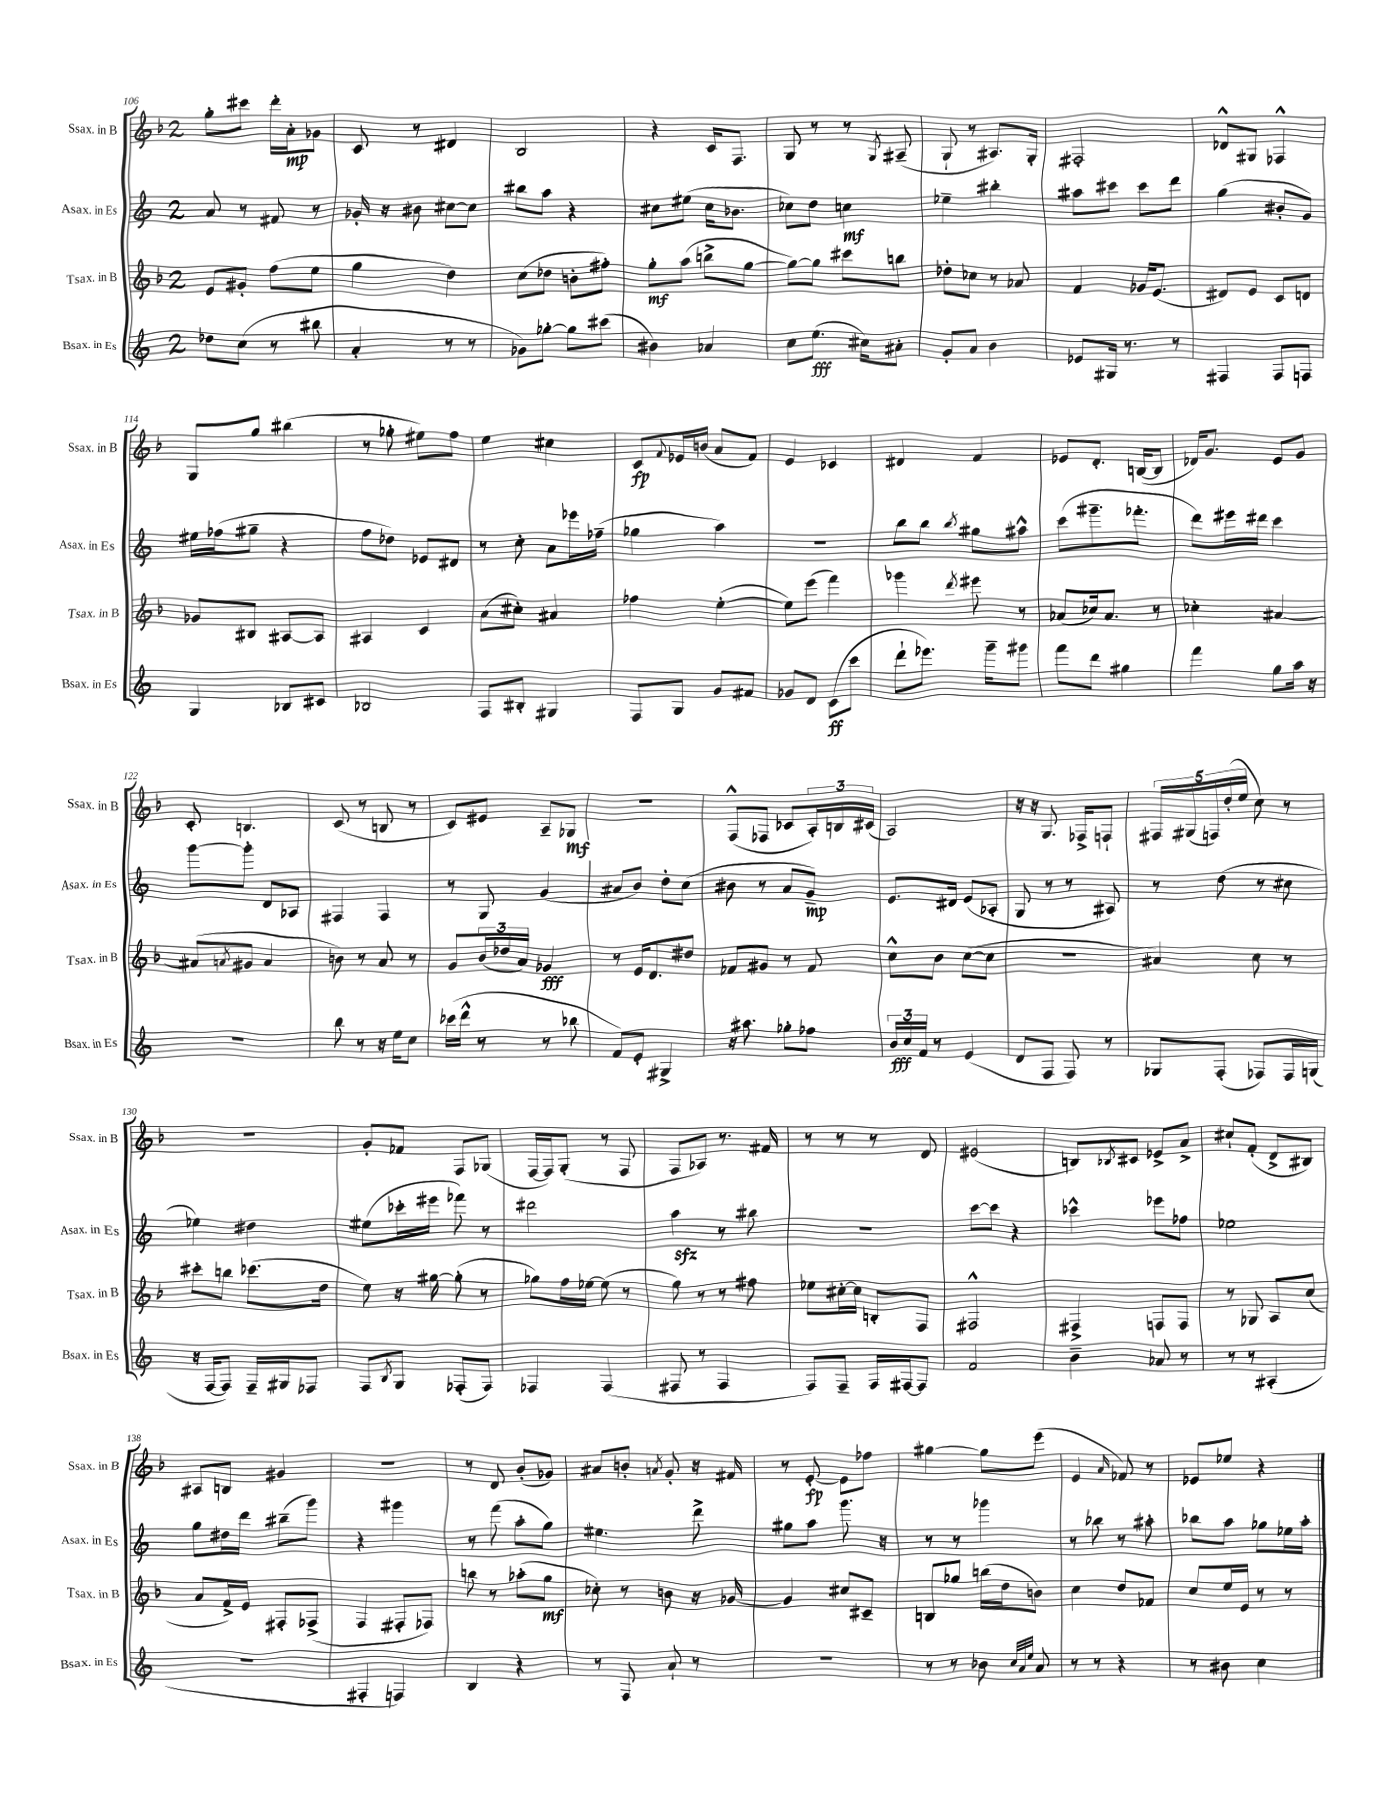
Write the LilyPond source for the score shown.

<<
\new StaffGroup <<
\new Staff = "s0" \with { instrumentName = "Ssax. in B" shortInstrumentName = "Ssax. in B" } {
    \clef treble \key f \major \once \override Staff.TimeSignature.style = #'single-digit \time 2/4
    g''8-. cis'''8 d'''16-. a'16-.\mp ges'8 |
    c'8 r8 dis'4 |
    bes2 |
    r4 c'16 f8. |
    g8 r8 r8 \acciaccatura { g8 } ais8--( |
    g8-! r8 ais8.) g16-. |
    fis2-. |
    des'8-^ gis8 fes4-^ |
    g8 g''8 bis''4( |
    r8 ges''8-. eis''8) f''8 |
    e''4 cis''4 |
    c'8\fp \appoggiatura { f'8 } ees'16 b'16( a'8 f'8) |
    e'4 ces'4 |
    dis'4 f'4 |
    ees'8 d'8.-. b16~( b8 |
    des'16) g'8. e'8 g'8 |
    c'8-. b4. |
    c'8( r8 b8 r8 |
    c'8) eis'8 a8-- ges8\mf |
    r2 |
    f8-^( fes8 ces'8 \tuplet 3/2 { a16-.) b16 cis'16( } |
    a2) |
    r16 r16 g8. fes16-> f8-! |
    \tuplet 5/4 { fis16 gis16( f16) d''16-.( e''16 } c''8) r8 |
    R2 |
    g'8-. fes'8 f8 ges8( |
    f16~ f16) g8-.( r8 f8 |
    f8 aes8) r8. fis'16 |
    r8 r8 r8 d'8 |
    eis'2( |
    b8) \acciaccatura { bes8 } cis'8 ees'8-> a'8-> |
    cis''8-! f'8-.( d'8-> bis8) |
    ais8 b8 gis'4 |
    r2 |
    r8 d'8 bes'8-.( ges'8) |
    ais'8 b'8-. \acciaccatura { a'8 } g'8-. r16 fis'16 |
    r8 e'8~-.\fp e'8 fes''8 |
    gis''4~ gis''8 e'''8( |
    e'4 \grace { a'16 } fes'8) r8 |
    ees'8 ees''8 r4 \bar "|." |
}
\new Staff = "s1" \with { instrumentName = "Asax. in Es" shortInstrumentName = "Asax. in Es" } {
    \clef treble \key c \major \once \override Staff.TimeSignature.style = #'single-digit \time 2/4
    a'8 r8 fis'8 r8 |
    ges'16-. r16 bis'8 cis''8~ cis''8 |
    bis''8 a''8 r4 |
    cis''8 eis''8( cis''16 bes'8. |
    ces''8) d''8 c''4\mf |
    ees''4-- bis''4-. |
    ais''8 cis'''8 cis'''8 d'''8 |
    g''4( bis'8-. g'8) |
    eis''16 fes''16( gis''8-- r4 |
    f''8 des''8) ees'8 dis'8 |
    r8 c''8-. a'8 ees'''16 fes''16--( |
    ges''4 a''4) |
    R2 |
    b''8 b''8 \acciaccatura { b''8 } gis''8 ais''8-^ |
    c'''8( gis'''8.-- fes'''8.-. |
    d'''8) eis'''16 dis'''16 c'''4 |
    g'''8~ g'''8-. d'8 aes8 |
    fis4 fis4 |
    r8 g8 g'4( |
    ais'8 b'8) d''8-. c''8( |
    bis'8 r8 a'8 g'8--\mp) |
    e'8. dis'16 e'8( aes8-. |
    g8 r8 r8 ais8) |
    r8 d''8( r8 cis''8 |
    ees''4) dis''4 |
    eis''8( ces'''16-. eis'''16 fes'''8) r8 |
    dis'''2 |
    a''4\sfz r8 bis''8 |
    r2 |
    c'''8~ c'''8 r4 |
    ces'''4-^ ees'''8 fes''8 |
    ees''2 |
    g''8 dis''16 d'''16 bis''8--( g'''8) |
    r4 gis'''4 |
    r8 f'''8( a''8-. g''8) |
    eis''4. d'''8-> |
    gis''8 a''8 g'''8. r16 |
    r8 r8 ges'''4 |
    r8 bes''8 r8 ais''8-. |
    bes''8 a''8 ges''8 ees''16 a''16-. \bar "|." |
}
\new Staff = "s2" \with { instrumentName = "Tsax. in B" shortInstrumentName = "Tsax. in B" } {
    \clef treble \key f \major \once \override Staff.TimeSignature.style = #'single-digit \time 2/4
    e'8 gis'8-. f''8( e''8 |
    g''4 d''4) |
    c''8( des''8 b'8-. fis''8-.) |
    g''8-.\mf a''8( b''8-> g''8~ |
    g''8~) g''8 cis'''8 b''8 |
    des''8-. ces''8 r8 aes'8 |
    f'4 ges'16 e'8.( |
    dis'8) e'8 c'8 d'8 |
    ges'8 bis8 ais8~ ais8 |
    ais4 c'4 |
    a'8( cis''8-.) ais'4 |
    fes''4 e''4~-.( |
    e''8) e'''8( f'''4) |
    ges'''4 \acciaccatura { d'''8 } eis'''8 r8 |
    aes'8( ces''16) aes'8. r8 |
    ces''4-. ais'4~ |
    ais'8( \acciaccatura { a'8 } gis'8 a'4 |
    b'8) r8 a'8 r8 |
    g'8 \tuplet 3/2 { bes'16( des''16 a'16) } ges'4\fff |
    r8 e'16 d'8. dis''8 |
    fes'8 gis'8 r8 fes'8 |
    c''8-^ bes'8 c''8~( c''8 |
    R2 |
    ais'4) c''8 r8 |
    cis'''8-. b''8 ces'''8.( d''16 |
    e''8) r16 gis''16~ gis''8-.( r8 |
    ges''8) f''16 ees''16~ ees''8( r8 |
    g''8) r8 r8 fis''8 |
    ees''8 cis''16~-. cis''16 b8-. f8 |
    fis2-^ |
    fis4-> f8 f8 |
    r8 ges8 a8 c''8( |
    a'8 f'16->) e'16 fis8-. fes8->( |
    f4 fis8-. fes8) |
    b''8 r8 aes''8-.( g''8\mf |
    ces''8-.) r8 b'8 r16 ges'16~ |
    ges'4 cis''8 cis'8-- |
    b8 ges''8 b''16( d''16 b'8) |
    c''4 d''8 fes'8 |
    c''8 e''16 e'16 r8 r8 \bar "|." |
}
\new Staff = "s3" \with { instrumentName = "Bsax. in Es" shortInstrumentName = "Bsax. in Es" } {
    \clef treble \key c \major \once \override Staff.TimeSignature.style = #'single-digit \time 2/4
    des''8 c''8( r8 bis''8 |
    a'4-. r8 r8 |
    ges'8) ges''8~-. ges''8 cis'''8( |
    bis'4) aes'4 |
    c''8 e''8.\fff( cis''16) ais'8-. |
    g'8-. a'8 b'4 |
    ees'8 gis16 r8. r8 |
    fis4 fis8 f8 |
    g4 bes8 cis'8 |
    bes2 |
    f8 bis8-. gis4 |
    f8 g8 g'8 fis'8 |
    ges'8 d'8 c'8\ff( c'''8 |
    d'''8-! ees'''8.) g'''16-- gis'''8 |
    f'''8 d'''8 gis''4 |
    f'''4 g''8 a''16 r16 |
    R2 |
    b''8 r8 r16 e''16 c''8 |
    ces'''16( d'''16-^ r8 r8 bes''8 |
    f'8) e'8-. gis4-> |
    r16 ais''8. ges''8-. fes''8 |
    \tuplet 3/2 { b'16\fff c''16 f'16 } r8 e'4( |
    d'8 f8 f8) r8 |
    ges8 f8-.( fes8) fes16 g16( |
    r16 f16~ f8) f16-- gis16 fes8 |
    f8 \acciaccatura { b8 } g8 fes8-.( fes8) |
    fes4 fes4( |
    fis8 r8 fis4 |
    f8) f8-- f16 fis16~ fis8 |
    f'2 |
    b'4-- aes'8 r8 |
    r8 r8 ais4-.( |
    R2 |
    fis4-. f4) |
    b4 r4 |
    r8 f8 a'8-! r8 |
    R2 |
    r8 r8 bes'8 \grace { c''32 a'32 e''32 } a'8 |
    r8 r8 r4 |
    r8 bis'8 c''4 \bar "|." |
}
>>
>>
\layout { \context { \Score currentBarNumber = #106 } }
